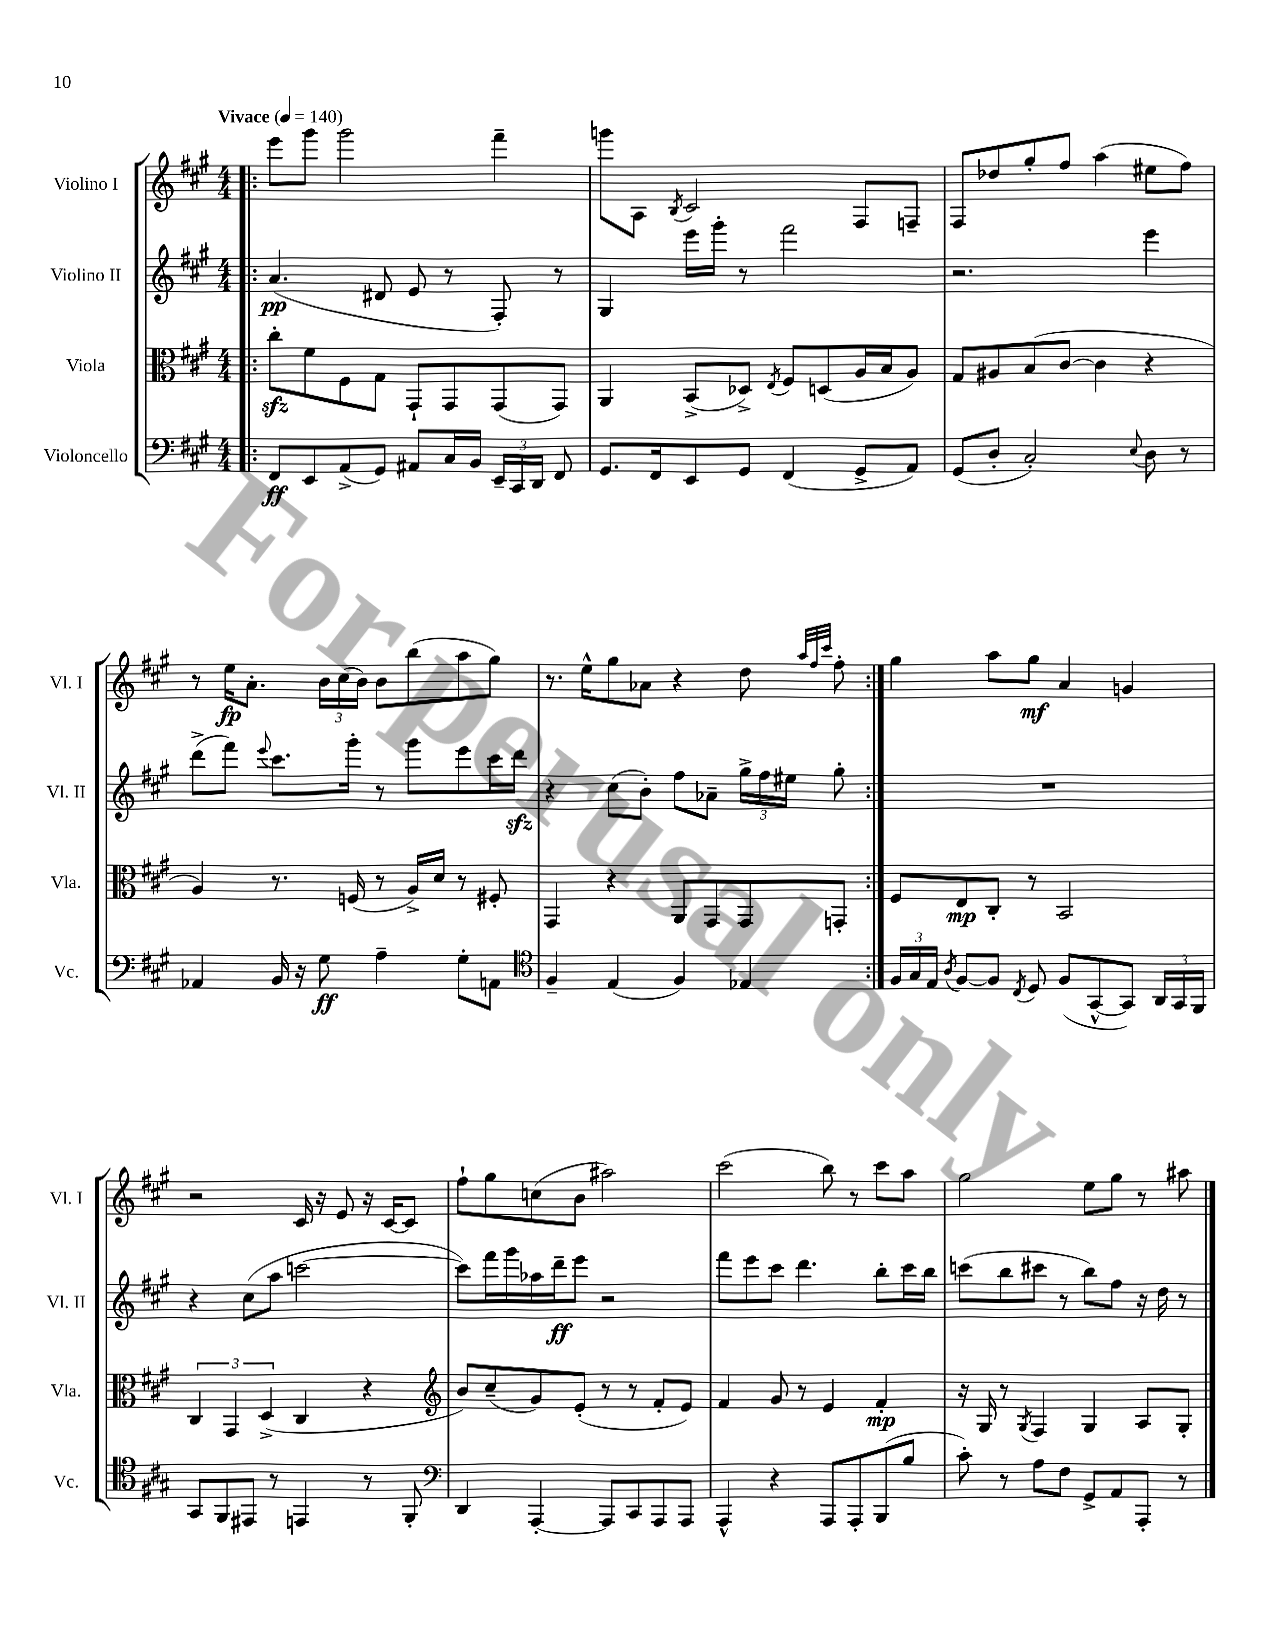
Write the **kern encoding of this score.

**kern	**dynam	**kern	**dynam	**kern	**dynam	**kern	**dynam
*part4	*part4	*part3	*part3	*part2	*part2	*part1	*part1
*staff4	*staff4	*staff3	*staff3	*staff2	*staff2	*staff1	*staff1
*I"Violoncello	*	*I"Viola	*	*I"Violino II	*	*I"Violino I	*
*I'Vc.	*	*I'Vla.	*	*I'Vl. II	*	*I'Vl. I	*
*clefF4	*	*clefC3	*	*clefG2	*	*clefG2	*
*k[f#c#g#]	*	*k[f#c#g#]	*	*k[f#c#g#]	*	*k[f#c#g#]	*
*M4/4	*	*M4/4	*	*M4/4	*	*M4/4	*
*MM140	*	*MM140	*	*MM140	*	*MM140	*
=1!|:	=1!|:	=1!|:	=1!|:	=1!|:	=1!|:	=1!|:	=1!|:
!	!	!	!	!	!	!LO:TX:a:B:t=Vivace	!
8FF#/L	ff	8cc#zz'\L	.	(4.a/	pp	8eee\L	.
8EE/	.	8f#\	.	.	.	8ggg#\J	.
(8AA^/	.	8F#\	.	.	.	2ggg#\	.
8GG#/J)	.	8G#\J	.	8d#X/	.	.	.
8AA#X/L	.	8GG#`/L	.	8e/	.	.	.
16C#/L	.	8GG#/	.	8r	.	.	.
16BB/JJ	.	.	.	.	.	.	.
24EE~/LL	.	(8GG#/	.	8F#'/)	.	4fff#~\	.
24CC#/	.	.	.	.	.	.	.
24DD/JJ	.	.	.	.	.	.	.
8FF#/	.	8GG#/J)	.	8r	.	.	.
=2	=2	=2	=2	=2	=2	=2	=2
8.GG#/L	.	4AA/	.	4G#/	.	8gggn\L	.
.	.	.	.	.	.	8A\J	.
16FF#/k	.	.	.	.	.	.	.
.	.	.	.	.	.	8qB/	.
8EE/	.	(8BB^/L	.	16eee\LL	.	2c#/	.
.	.	.	.	16ggg#'\JJ	.	.	.
8GG#/J	.	8D-X^/J)	.	8r	.	.	.
.	.	8qE/	.	.	.	.	.
(4FF#/	.	8F#/L	.	2fff#\	.	.	.
.	.	(8Dn/	.	.	.	.	.
8GG#^/L	.	16A/L	.	.	.	8F#/L	.
.	.	16B/J	.	.	.	.	.
8AA/J)	.	8A/J)	.	.	.	8Fn~/J	.
=3	=3	=3	=3	=3	=3	=3	=3
(8GG#/L	.	8G#/L	.	2.r	.	8F#/L	.
8D'/J	.	8A#X/	.	.	.	8dd-X/	.
2C#'/)	.	(8B/	.	.	.	8gg#'/	.
.	.	[8c#/J	.	.	.	8ff#/J	.
.	.	4c#\]	.	.	.	(4aa\	.
8qqE/	.	.	.	.	.	.	.
8D\	.	4r	.	4eee\	.	8ee#X\L	.
8r	.	.	.	.	.	8ff#\J)	.
!!LO:LB:g=z
=4	=4	=4	=4	=4	=4	=4	=4
4AA-X/	.	4A/)	.	(8ddd^\L	.	8r	.
.	.	.	.	8fff#\J)	.	16ee\KL	fp
.	.	.	.	.	.	8.a'\J	.
.	.	.	.	8qqeee/	.	.	.
16BB/	.	8.r	.	8.ccc#\L	.	.	.
16r	.	.	.	.	.	.	.
8G#\	ff	.	.	.	.	24b\LL	.
.	.	.	.	.	.	(24cc#\	.
.	.	(16Fn/	.	16ggg#'\Jk	.	.	.
.	.	.	.	.	.	24b\JJ)	.
4A~\	.	8r	.	8r	.	8b\L	.
.	.	16A^/LL)	.	8ggg#\L	.	(8bb\	.
.	.	16d/JJ	.	.	.	.	.
8G#'\L	.	8r	.	8eee\	.	8aa\	.
8AAn\J	.	8F#X'/	.	16ccc#\L	.	8gg#\J)	.
.	.	.	.	16dddzz\JJ	.	.	.
=5	=5	=5	=5	=5	=5	=5	=5
*clefC4	*	*	*	*	*	*	*
4F#~/	.	4GG#/	.	4r	.	8.r	.
.	.	.	.	.	.	16ee^^\KL	.
(4E/	.	4r	.	(8cc#\L	.	8gg#\	.
.	.	.	.	8b'\J)	.	8a-X\J	.
4F#/)	.	8AA/L	.	8ff#\L	.	4r	.
.	.	8GG#/	.	8a-X~\J	.	.	.
4E-X/	.	8GG#/	.	24gg#^\LL	.	8dd\	.
.	.	.	.	24ff#\	.	.	.
.	.	.	.	24ee#X\JJ	.	.	.
.	.	.	.	.	.	32qqaa/LLL	.
.	.	.	.	.	.	32qqff#/	.
.	.	.	.	.	.	32qqccc#/JJJ	.
.	.	8GGn'/J	.	8gg#'\	.	8ff#'\	.
=6:|!	=6:|!	=6:|!	=6:|!	=6:|!	=6:|!	=6:|!	=6:|!
24F#/LL	.	8F#/L	.	1r	.	4gg#\	.
24G#/	.	.	.	.	.	.	.
24E/JJ	.	.	.	.	.	.	.
8qA/	.	.	.	.	.	.	.
[8F#/L	.	8E/	mp	.	.	.	.
8F#/J]	.	8C#'/J	.	.	.	8aa\L	.
8qC#/	.	.	.	.	.	.	.
8D/	.	8r	.	.	.	8gg#\J	mf
(8F#/L	.	2BB/	.	.	.	4a/	.
[8GG#^^/	.	.	.	.	.	.	.
8GG#/J])	.	.	.	.	.	4gn/	.
24AA/LL	.	.	.	.	.	.	.
24GG#/	.	.	.	.	.	.	.
24FF#/JJ	.	.	.	.	.	.	.
!!LO:LB:g=z
=7	=7	=7	=7	=7	=7	=7	=7
8GG#/L	.	6C#/	.	4r	.	2r	.
8FF#/	.	.	.	.	.	.	.
.	.	6GG#/	.	.	.	.	.
8EE#X/J	.	.	.	(8cc#\L	.	.	.
.	.	(6D^/	.	.	.	.	.
8r	.	.	.	8aa\J	.	.	.
4EEn/	.	4C#/	.	[2cccn\	.	16c#/	.
.	.	.	.	.	.	16r	.
.	.	.	.	.	.	8e/	.
8r	.	4r	.	.	.	16r	.
.	.	.	.	.	.	[16c#/KL	.
8FF#'/	.	.	.	.	.	8c#/J]	.
=8	=8	=8	=8	=8	=8	=8	=8
*clefF4	*	*clefG2	*	*	*	*	*
4DD/	.	8b/L)	.	8ccc\L])	.	8ff#`\L	.
.	.	(8cc#~/	.	16fff#\L	.	8gg#\	.
.	.	.	.	16ggg#\	.	.	.
[4AAA'/	.	8g#/)	.	16aa-X\	.	(8ccn\	.
.	.	.	.	16ddd~\J	ff	.	.
.	.	(8e'/J	.	8eee\J	.	8b\J	.
8AAA/L]	.	8r	.	2r	.	2aa#X\)	.
8CC#/	.	8r	.	.	.	.	.
8AAA/	.	8f#'/L	.	.	.	.	.
8AAA/J	.	8e/J)	.	.	.	.	.
=9	=9	=9	=9	=9	=9	=9	=9
4AAA^^/	.	4f#/	.	8fff#\L	.	(2ccc#\	.
.	.	.	.	8eee\	.	.	.
4r	.	8g#/	.	8ccc#\J	.	.	.
.	.	8r	.	4.ddd\	.	.	.
8AAA/L	.	4e/	.	.	.	8bb\)	.
8AAA'/	.	.	.	.	.	8r	.
(8BBB/	.	4f#'/	mp	8bb'\L	.	8ccc#\L	.
8B/J	.	.	.	16ccc#\L	.	8aa\J	.
.	.	.	.	16bb\JJ	.	.	.
=10	=10	=10	=10	=10	=10	=10	=10
8c#'\)	.	16r	.	(8cccn\L	.	2gg#\	.
.	.	16G#/	.	.	.	.	.
8r	.	8r	.	8bb\	.	.	.
.	.	8qG#/	.	.	.	.	.
8A\L	.	4F#/	.	8ccc#X\J	.	.	.
8F#\J	.	.	.	8r	.	.	.
8GG#^/L	.	4G#/	.	8bb\L)	.	8ee\L	.
8AA/	.	.	.	8ff#\J	.	8gg#\J	.
8AAA'/J	.	8A/L	.	16r	.	8r	.
.	.	.	.	16dd\	.	.	.
8r	.	8G#'/J	.	8r	.	8aa#X\	.
==	==	==	==	==	==	==	==
*-	*-	*-	*-	*-	*-	*-	*-
